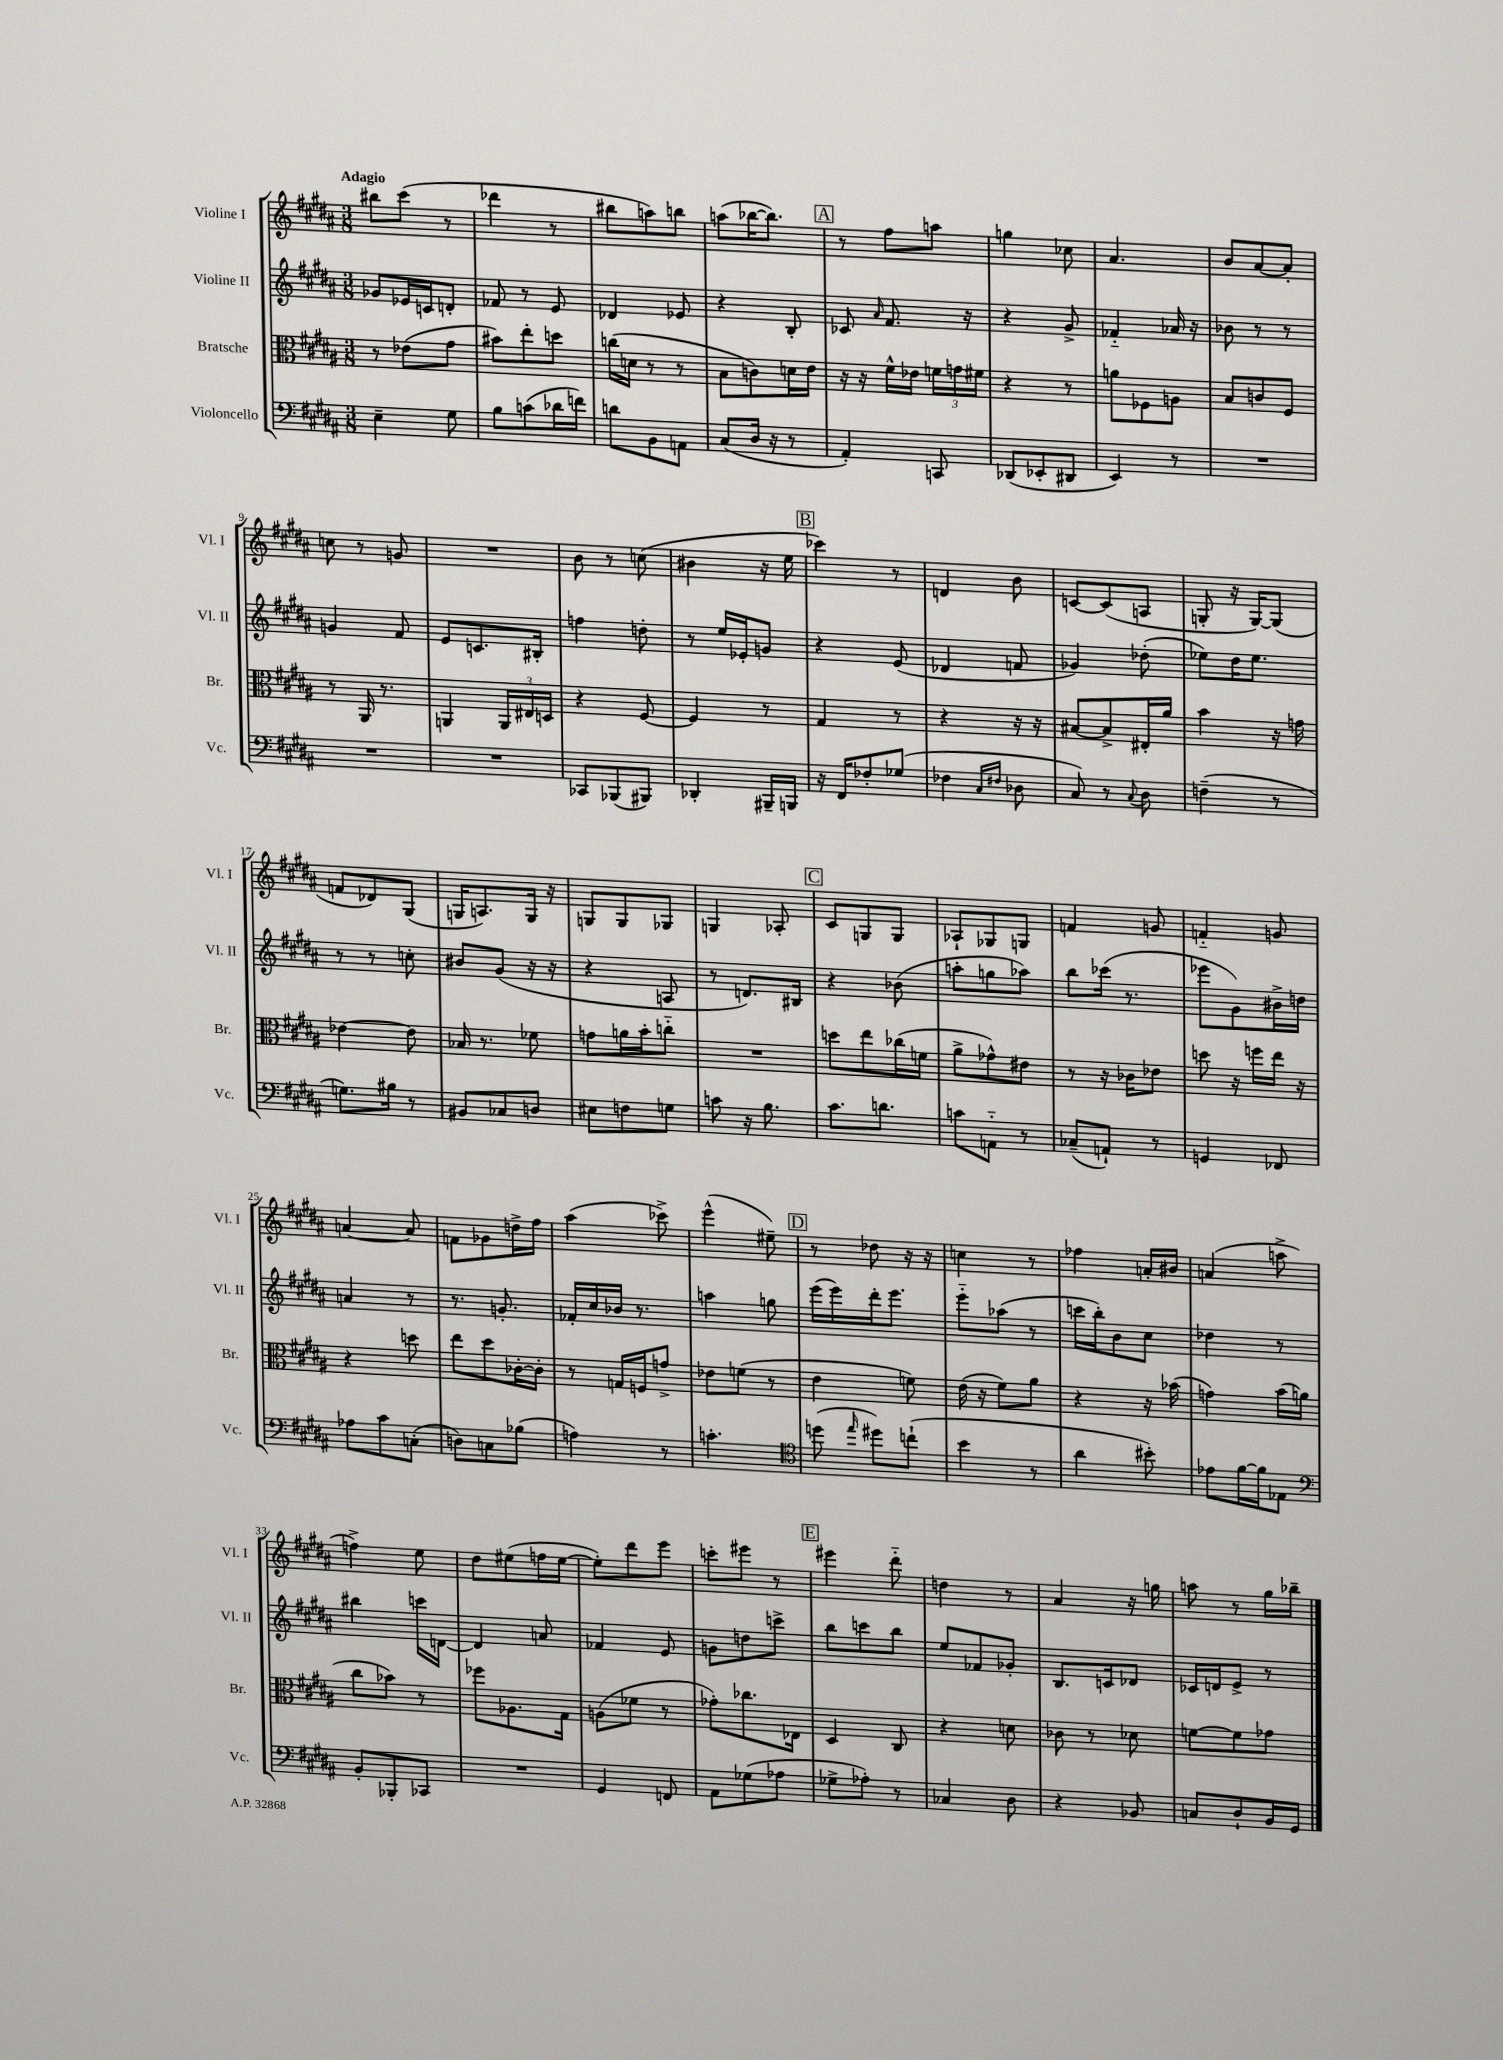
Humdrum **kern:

**kern	**kern	**kern	**kern
*part4	*part3	*part2	*part1
*staff4	*staff3	*staff2	*staff1
*I"Violoncello	*I"Bratsche	*I"Violine II	*I"Violine I
*I'Vc.	*I'Br.	*I'Vl. II	*I'Vl. I
*clefF4	*clefC3	*clefG2	*clefG2
*k[f#c#g#d#a#]	*k[f#c#g#d#a#]	*k[f#c#g#d#a#]	*k[f#c#g#d#a#]
*M3/8	*M3/8	*M3/8	*M3/8
=1	=1	=1	=1
!	!	!	!LO:TX:a:B:t=Adagio
4E~\	8r	8g-X/L	8bb#X\L
.	(8e-X\L	16e-X/L	(8ccc#\J
.	.	16cn/J	.
8G#\	8g#\J	8dn'/J	8r
=2	=2	=2	=2
8B\L	8b#X\L)	8f-X/	4ddd-X\
(8cn\	8ee'\	8r	.
16d-X\L	8ddn\J	8e/	8r
16fn\JJ)	.	.	.
=3	=3	=3	=3
8dn\L	(16ccn\LL	4d-X/	8bb#X\L
.	16dn\JJ	.	.
8BB\	8r	.	8aan\)
8AAn\J	8r	8e-X/	8bbn\J
=4	=4	=4	=4
(8C#/L	8B\L	4r	(8aan\L
16D#/Jk	8cn\)	.	[16bb-X\K
16r	.	.	8.bb-\J])
8r	16dn\L	8B'/	.
.	16e\JJ	.	.
!!LO:REH:place=s1:t=A
=5	=5	=5	=5
4AA#'/)	16r	8c-X/	8r
.	16r	.	.
.	.	16qqa#/	.
.	16f#^^\LL	8.f#/	8ff#\L
.	16e-X\JJ	.	.
8CCn/	24fn\LL	.	8aan\J
.	24gn\	.	.
.	.	16r	.
.	24f#X\JJ	.	.
=6	=6	=6	=6
(8DD-X/L	4r	4r	4ggn\
8EE-X'/	.	.	.
8DD#X/J	8r	8g#^/	8cc-X\
=7	=7	=7	=7
4EE/)	8an\L	4f-X/	4.a#/
.	8F-X\	.	.
8r	8An\J	16a-X/	.
.	.	16r	.
=8	=8	=8	=8
4.r	8B/L	8b-X\	8b/L
.	8cn/	8r	[8a#/
.	8F#/J	8r	8a#'/J]
!!LO:LB:g=z
=9	=9	=9	=9
4.r	8r	4gn/	8ccn\
.	16AA#/	.	8r
.	8.r	.	.
.	.	8f#/	8gn/
=10	=10	=10	=10
4.r	4AAn/	8e/L	4.r
.	.	8.cn/	.
.	24AA/LL	.	.
.	24E#X/	.	.
.	.	16B#X'/Jk	.
.	24Dn/JJ	.	.
=11	=11	=11	=11
8CC-X/L	4r	4ffn\	8b\
(8BBB-X/	.	.	8r
8BBB#X/J)	[8F#/	8ddn'\	(8ccn\
=12	=12	=12	=12
4DD-X'/	4F#/]	8r	4b#X\
.	.	16ee/LL	.
.	.	16e-X'/J	.
16BBB#X~/LL	8r	8gn/J	16r
16BBBn/JJ	.	.	16ee\
!!LO:REH:place=s1:t=B
=13	=13	=13	=13
16r	4G#/	4r	4ccc-X\)
16FF#/KL	.	.	.
8F-X'/	.	.	.
(8G-X/J	8r	(8e/	8r
=14	=14	=14	=14
4F-X\	4r	4d-X/	4dn/
16qqC#/LL	.	.	.
16qqF#X/JJ	.	.	.
8D-X\	16r	8fn/	8b\
.	16r	.	.
=15	=15	=15	=15
8C#/)	[8B#X/L	4g-X/)	[8cn/L
8r	8B#^/]	.	(8c/]
8qqC#/	.	.	.
8D#\	16E#X'/L	(8dd-X'\	8An/J
.	16a#/JJ	.	.
=16	=16	=16	=16
(4Fn~\	4b\	8ee-X\L)	8Gn'/
.	.	16dd#\K	16r
.	.	8.ee-\J	[16G/KL)
8r	16r	.	(8G/J]
.	16gn\	.	.
!!LO:LB:g=z
=17	=17	=17	=17
8.Gn\L)	[4e-X\	8r	8fn/L
.	.	8r	8d-X/)
16B#X\Jk	.	.	.
8r	8e-\]	8ccn'\	(8G#/J
=18	=18	=18	=18
8BB#X/L	16B-X/	8b#X/L	16Gn/KL
.	8.r	.	8.An/)
8C-X/	.	(8g#/J	.
8Dn/J	8f-X\	16r	16G/Jk
.	.	16r	16r
=19	=19	=19	=19
8E#X\L	8gn\L	4r	8Gn/L
8Fn\	16an\L	.	8G/
.	16b'\J	.	.
8Gn\J	8ccn\J	8An/	8G-X/J
=20	=20	=20	=20
8cn\	4.r	8r	4Gn/
16r	.	8.dn/L)	.
8.B\	.	.	.
.	.	.	8A-X'/
.	.	16B#X/Jk	.
!!LO:REH:place=s1:t=C
=21	=21	=21	=21
8.c#\L	8ddn\L	4r	8c#/L
.	8ee\	.	8Gn/
8.dn\J	.	.	.
.	(16cc-X\L	(8b-X\	8G/J
.	16fn\JJ	.	.
=22	=22	=22	=22
8cn\L	8a#^\L	8aan'\L	8A-X`/L
8AAn\J	8g-X^^\)	8ggn\	8G-X/
8r	8e#X\J	8aa-X\J)	8Gn/J
=23	=23	=23	=23
(8C-X~/L	8r	8bb\L	4fn/
8AAn`/J)	16r	(16ccc-X\Jk	.
.	16c-X\KL	8.r	.
8r	8e-X\J	.	8gn/
=24	=24	=24	=24
4GGn/	8ddn\	8eee-X\L	4fn/
.	16r	8g#\)	.
.	16ffn\LL	.	.
8FF-X/	16ee\JJ	16b#X^\L	8gn/
.	16r	16ddn\JJ	.
!!LO:LB:g=z
=25	=25	=25	=25
8A-X\L	4r	4an/	[4an/
8c#\	.	.	.
(8Cn'\J	8ddn\	8r	8a/]
=26	=26	=26	=26
8Dn\L)	8ee\L	8.r	8fn\L
8Cn\	8dd#\	.	8g-X\
.	.	8.gn'/	.
(8B-X\J	[16c-X'\L	.	16ddn^\L
.	16c-'\JJ]	.	16ff#\JJ
=27	=27	=27	=27
4An\)	8r	16f-X'/LL	(4aa#\
.	.	16cc#/	.
.	16Gn/LL	16b-X/JJ	.
.	16Fn/J	8.r	.
8r	8gn^/J	.	8ccc-X^\)
=28	=28	=28	=28
4.cn'\	8e-X\L	4aan\	(4eee^^\
.	(8fn\J	.	.
.	8r	8ggn\	8ee#X~\)
!!LO:REH:place=s1:t=D
=29	=29	=29	=29
*clefC4	*	*	*
(8ddn\	4e\	(16eee\LL	8r
.	.	16eee\)	.
16qqee/	.	.	.
8dd#X\L)	.	16ddd#'\J	8dd-X\
.	.	8.eee\J	.
(8ccn`\J	8fn\)	.	16r
.	.	.	16r
=30	=30	=30	=30
4b\	(16e\	8eee\L	4ccn\
.	16r	.	.
.	8f#\L)	(8aa-X\J	.
8r	8a#\J	8r	8r
=31	=31	=31	=31
4a#\	4r	16cccn\LL	4ff-X\
.	.	16bb'\J)	.
.	.	8b\	.
8b#X'\)	16r	8cc#\J	16an'/LL
.	(16b-X\	.	16b#X/JJ
=32	=32	=32	=32
8e-X\L	4gn\)	4dd-X\	(4an/
[16f#\L	.	.	.
16f#\J]	.	.	.
8E-X\J	(16b\LL	8r	8aan^\
.	16an\JJ	.	.
!!LO:LB:g=z
=33	=33	=33	=33
*clefF4	*	*	*
8BB'/L	8cc#\L	4bb#X\	4ffn^\)
8BBB-X'/	8b-X\J)	.	.
8CC-X/J	8r	16cccn\LL	8ee\
.	.	[16dn\JJ	.
=34	=34	=34	=34
4.r	8ff-X\L	4d/]	8dd#\L
.	8.A-X\	.	(8ee#X\
.	.	8an/	16ffn\L
.	16G#\Jk	.	[16ee#\JJ
=35	=35	=35	=35
4GG#/	(8An\L	4f-X/	8ee#'\L])
.	8f-X\J	.	8ddd#\
8FFn/	8r	8e/	8eee\J
=36	=36	=36	=36
8AA#\L	8g-X'\L)	8gn\L	8cccn'\L
(8G-X\	8.cc-X\	8ddn\	8eee#X\J
8A-X\J	.	8cccn^\J	8r
.	16E-X\Jk	.	.
!!LO:REH:place=s1:t=E
=37	=37	=37	=37
8G-X^\L	4D#/	8bb\L	4eee#X\
8A-X'\J)	.	8cccn\	.
8r	8C#/	8bb\J	8ddd#\
=38	=38	=38	=38
4C-X/	4r	8ee/L	4ddn\
.	.	8f-X/	.
8D#\	8dn\	8g-X'/J	8r
=39	=39	=39	=39
4r	8c-X\	8.B/L	4a#/
.	8r	.	.
.	.	16cn/k	.
8BB-X/	8d-X\	8d-X/J	16r
.	.	.	16ggn\
=40	=40	=40	=40
8Cn/L	[8fn\L	16c-X/LL	8aan\
.	.	16dn/J	.
8D#`/	8f\]	8e^/J	8r
16BB/L	8g-X\J	8r	16gg#\LL
16GG#/JJ	.	.	16bb-X~\JJ
==	==	==	==
*-	*-	*-	*-
